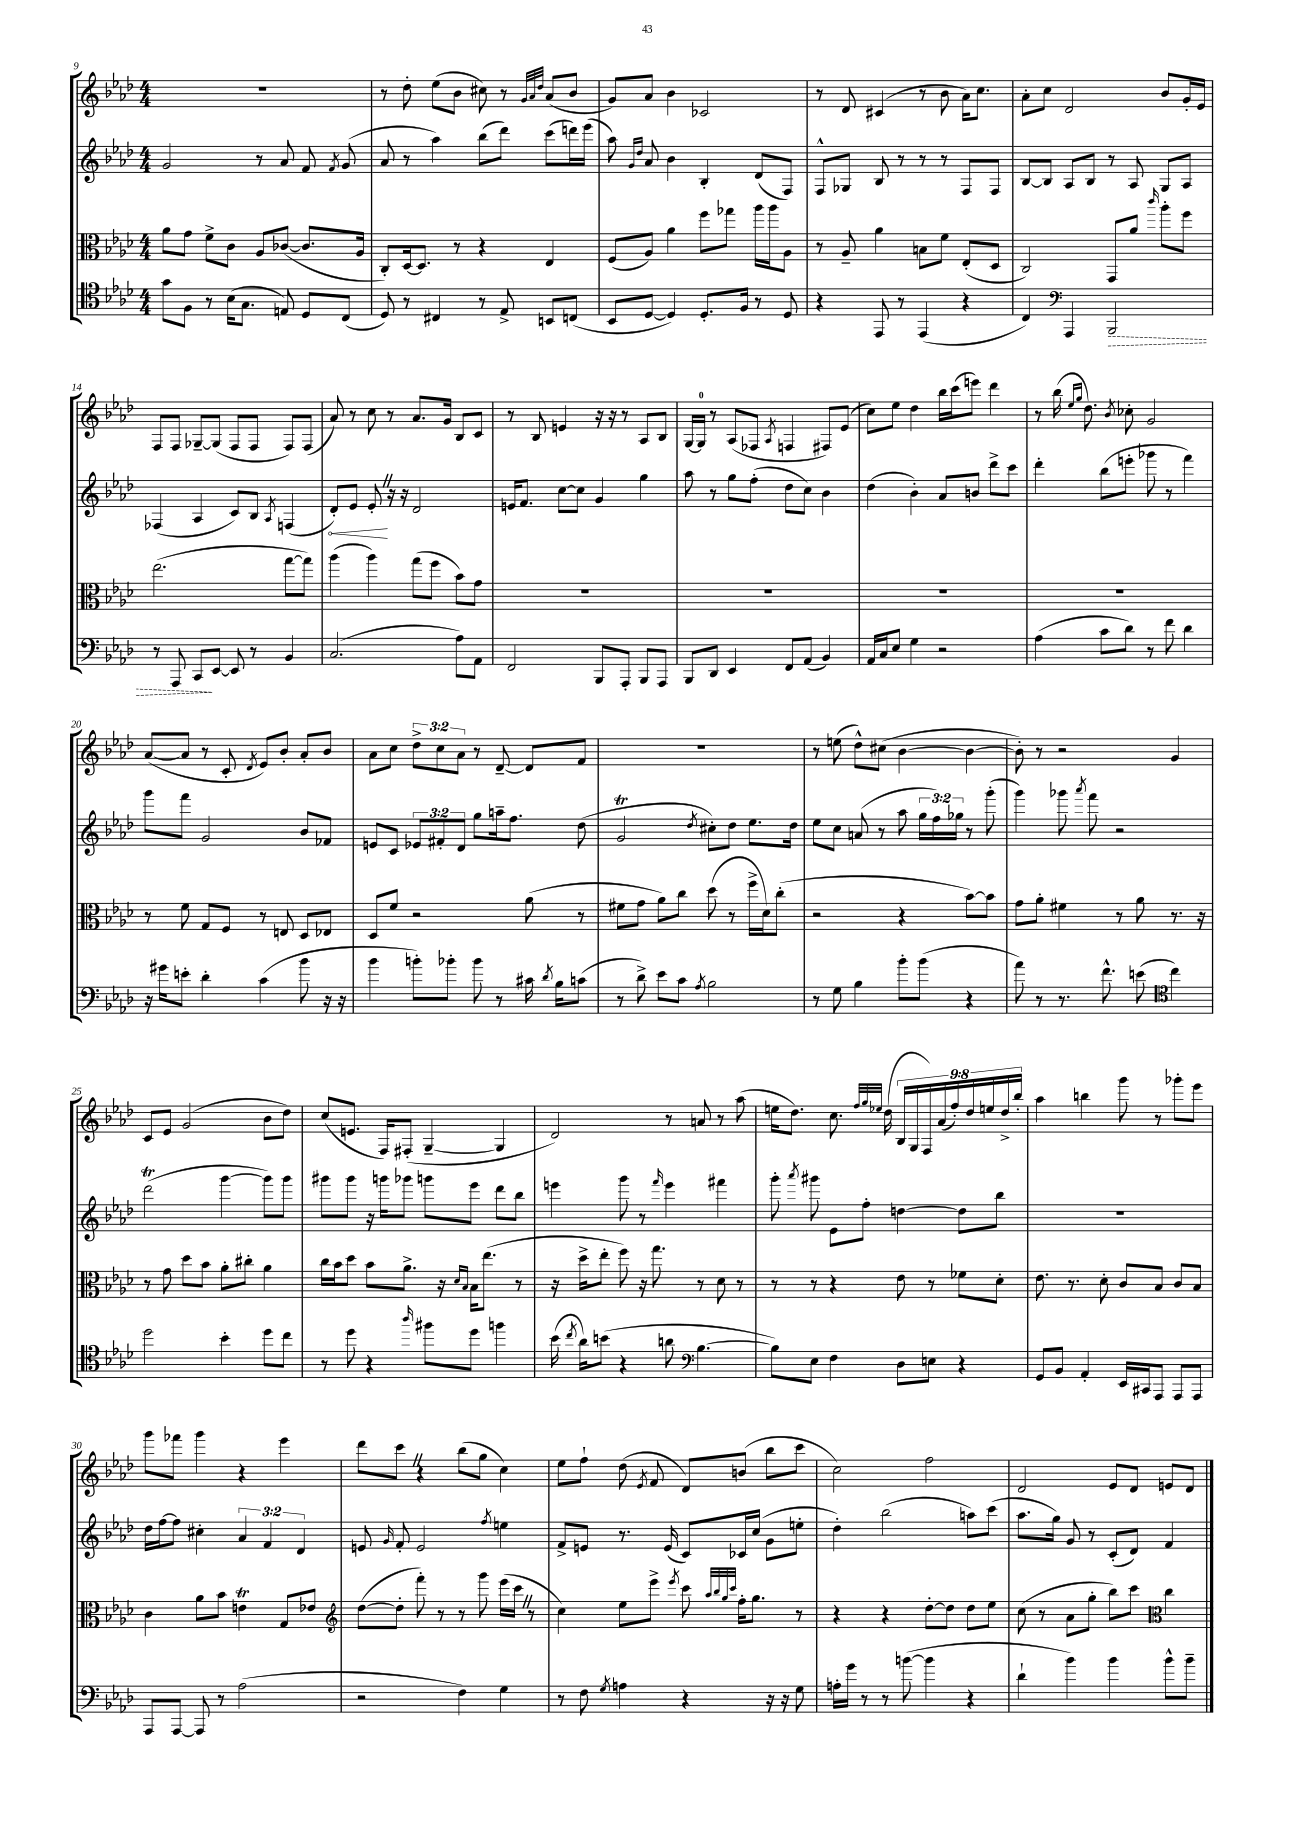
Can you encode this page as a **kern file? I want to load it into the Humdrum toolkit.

**kern	**dynam	**kern	**kern	**dynam	**kern
*part4	*part4	*part3	*part2	*part2	*part1
*staff4	*staff4	*staff3	*staff2	*staff2	*staff1
*clefC4	*	*clefC3	*clefG2	*	*clefG2
*k[b-e-a-d-]	*	*k[b-e-a-d-]	*k[b-e-a-d-]	*	*k[b-e-a-d-]
*M4/4	*	*M4/4	*M4/4	*	*M4/4
=9	=9	=9	=9	=9	=9
8g\L	.	8a-\L	2g/	.	1r
8F\J	.	8g\J	.	.	.
8r	.	8f^\L	.	.	.
(16B-\KL	.	8c\J	.	.	.
8.G\J	.	.	.	.	.
.	.	8A-/L	8r	.	.
8En/)	.	([8c-X/J	8a-/	.	.
8D-/L	.	8.c-/L]	8f/	.	.
.	.	.	8qf/	.	.
(8C/J	.	.	(8g/	.	.
.	.	16A-/Jk	.	.	.
=10	=10	=10	=10	=10	=10
8D-/)	.	8C'/L)	8a-/	.	8r
8r	.	[16D-/k	8r	.	8dd-'\
.	.	8.D-/J]	.	.	.
4C#X/	.	.	4aa-\)	.	(8ee-\L
.	.	8r	.	.	8b-\J
8r	.	4r	(8bb-\L	.	8cc#X\)
8E-^/	.	.	8ddd-\J)	.	8r
.	.	.	.	.	32qqg/LLL
.	.	.	.	.	32qqa-/
.	.	.	.	.	32qqdd-/JJJ
8BBn/L	.	4E-/	(8ccc\L	.	(8a-/L
(8Cn/J	.	.	16dddn\L)	.	8b-/J
.	.	.	(16eee-\JJ	.	.
=11	=11	=11	=11	=11	=11
8BB-/L	.	(8F/L	8aa-\)	.	8g/L)
.	.	.	16qqg/LL	.	.
.	.	.	16qqdd-/JJ	.	.
[8D-/J	.	8A-/J)	8a-/	.	8a-/J
4D-/])	.	4a-\	4b-\	.	4b-\
8.D-'/L	.	8ff\L	4B-'/	.	2c-X/
.	.	8gg-X\J	.	.	.
16F/Jk	.	.	.	.	.
8r	.	16aa-\LL	(8d-/L	.	.
.	.	16aa-\J	.	.	.
8D-/	.	8A-\J	8F/J)	.	.
=12	=12	=12	=12	=12	=12
4r	.	8r	8F^^/L	.	8r
.	.	8A-~/	8G-X/J	.	8d-/
8EE-/	.	4a-\	8B-/	.	(4c#X/
8r	.	.	8r	.	.
(4EE-/	.	8Bn\L	8r	.	8r
.	.	8f\J	8r	.	8b-\
4r	.	(8E-'/L	8F/L	.	16a-\KL)
.	.	.	.	.	8.cc\J
.	.	8D-/J	8F/J	.	.
=13	=13	=13	=13	=13	=13
4C/)	.	2C/)	[8B-/L	.	8a-'\L
.	.	.	8B-/J]	.	8cc\J
*clefF4	*	*	*	*	*
4AAA-/	.	.	8A-/L	.	2d-/
.	.	.	8B-/J	.	.
!	!LO:HP:b	!	!	!	!
2BBB-/	>	8GG/L	8r	.	.
.	.	8a-/J	8A-/	.	.
.	.	16qqccc/	.	.	.
.	.	8aa-'\L	8G/L	.	8b-/L
.	.	8ff\J	8A-/J	.	16g'/L
.	.	.	.	.	16e-/JJ
!!LO:LB:g=z
=14	=14	=14	=14	=14	=14
8r	.	(2.ee-\	(4F-X/	.	8F/L
8AAA-/	.	.	.	.	8F/J
8CC/L	.	.	4A-/	.	[8G-X~/L
[8EE-/J	]	.	.	.	(8G-/J]
8EE-/]	.	.	8c/L)	.	8F/L
8r	.	.	8B-/J	.	8F/J
.	.	.	8qA-/	.	.
4BB-/	.	[8gg\L	(4Fn/	.	8F/L)
.	.	8gg\J])	.	.	(8F/J
=15	=15	=15	=15	=15	=15
!	!	!	!	!LO:HP:b	!
(2.C/	.	(4aa-\	8d-'/L)	<	8a-/)
.	.	.	8e-/J	.	8r
.	.	4aa-\)	8e-'Z/	.	8cc\
.	.	.	16r	[	8r
.	.	.	16r	.	.
.	.	(8gg\L	2d-/	.	8.a-/L
.	.	8ff\J	.	.	.
.	.	.	.	.	16g/Jk
8A-\L)	.	8b-\L)	.	.	8B-/L
8AA-\J	.	8g\J	.	.	8c/J
=16	=16	=16	=16	=16	=16
2FF/	.	1r	16en/KL	.	8r
.	.	.	8.f/J	.	.
.	.	.	.	.	8B-/
.	.	.	[8cc\L	.	4en/
.	.	.	8cc\J]	.	.
8BBB-/L	.	.	4g/	.	16r
.	.	.	.	.	16r
8AAA-'/J	.	.	.	.	8r
8BBB-/L	.	.	4gg\	.	8A-/L
8AAA-/J	.	.	.	.	8B-/J
=17	=17	=17	=17	=17	=17
8BBB-/L	.	1r	8aa-\	.	[16G/LL
.	.	.	.	.	16G/JJ]
8DD-/J	.	.	8r	.	8r
4EE-/	.	.	8gg\L	.	(8A-/L
.	.	.	(8ff'\J	.	8F-X/J
.	.	.	.	.	8qA-/
8FF/L	.	.	8dd-\L	.	4Fn/
(8AA-/J	.	.	8cc\J)	.	.
4BB-/)	.	.	4b-\	.	8F#X/L)
.	.	.	.	.	(8e-/J
=18	=18	=18	=18	=18	=18
16AA-/LL	.	1r	(4dd-\	.	8cc\L)
16C/J	.	.	.	.	.
8E-/J	.	.	.	.	8ee-\J
4G\	.	.	4b-'\)	.	4dd-\
2r	.	.	8a-/L	.	16bb-\LL
.	.	.	.	.	(16ccc\J
.	.	.	8bn/J	.	8eeen\J)
.	.	.	8ddd-^\L	.	4ddd-\
.	.	.	8ccc\J	.	.
=19	=19	=19	=19	=19	=19
(4A-\	.	1r	4ddd-'\	.	8r
.	.	.	.	.	(16bb-\
.	.	.	.	.	16qqee-/LL
.	.	.	.	.	16qqgg/JJ
.	.	.	.	.	8.dd-\)
8c\L	.	.	(8bb-\L	.	.
.	.	.	.	.	8qb-/
8d-\J)	.	.	8eeen'\J	.	8cc-X'\
8r	.	.	8ggg-X\	.	2g/
8f\	.	.	8r	.	.
4d-\	.	.	4fff\)	.	.
!!LO:LB:g=z
=20	=20	=20	=20	=20	=20
16r	.	8r	8ggg\L	.	([8a-/L
16g#X\KL	.	.	.	.	.
8en'\J	.	8f\	8fff\J	.	8a-/J]
4d-'\	.	8G/L	2g/	.	8r
.	.	8F/J	.	.	8c'/
.	.	.	.	.	8qd-/
(4c\	.	8r	.	.	8e-/L)
.	.	8En/	.	.	8b-'/J
8b-\	.	8D-/L	8b-/L	.	8a-'/L
16r	.	8E-X/J	8f-X/J	.	8b-/J
16r	.	.	.	.	.
=21	=21	=21	=21	=21	=21
4b-\	.	8D-/L	8en/L	.	8a-\L
.	.	8f/J	8c/J	.	8cc\J
8bn'\L)	.	2r	12e-X/L	.	12dd-^\L
.	.	.	12f#X'/	.	12cc\
8b-X'\J	.	.	.	.	.
.	.	.	12d-/J	.	12a-\J
8b-\	.	.	8gg\L	.	8r
8r	.	.	16aan~\k	.	[8d-~/
.	.	.	8.ff\J	.	.
16c#X\	.	(8a-\	.	.	8d-/L]
8qd-/	.	.	.	.	.
16B-\KL	.	.	.	.	.
(8cn\J	.	8r	(8dd-\	.	8f/J
=22	=22	=22	=22	=22	=22
8r	.	8f#X\L	2gt/	.	1r
8d-^\)	.	8g\J	.	.	.
8e-\L	.	8a-\L)	.	.	.
8c\J	.	8cc\J	.	.	.
8qA-/	.	.	8qdd-/	.	.
2B-\	.	(8dd-\	8cc#X'\L)	.	.
.	.	8r	8dd-\J	.	.
.	.	16ff^\LL	8.ee-\L	.	.
.	.	16d-\J)	.	.	.
.	.	(8cc'\J	.	.	.
.	.	.	16dd-\Jk	.	.
=23	=23	=23	=23	=23	=23
8r	.	2r	8ee-\L	.	8r
8G\	.	.	8cc\J	.	(8een\
4B-\	.	.	(8an/	.	8dd-^^\L)
.	.	.	8r	.	(8cc#X\J
8b-'\L	.	4r	8aa-\	.	[4b-\
(8b-\J	.	.	24gg\LL	.	.
.	.	.	24ff\)	.	.
.	.	.	24gg-X\JJ	.	.
4r	.	[8b-\L)	8r	.	4b-\_
.	.	8b-\J]	(8ggg'\	.	.
=24	=24	=24	=24	=24	=24
8a-\)	.	8g\L	4ggg\)	.	8b-'\])
8r	.	8a-'\J	.	.	8r
8.r	.	4f#X\	8ggg-X\	.	2r
.	.	.	8qaaa-/	.	.
.	.	.	8fff\	.	.
8.f^^\	.	.	.	.	.
.	.	8r	2r	.	.
(8en\	.	8a-\	.	.	.
*clefC4	*	*	*	*	*
4cc\)	.	8.r	.	.	4g/
.	.	16r	.	.	.
!!LO:LB:g=z
=25	=25	=25	=25	=25	=25
2dd-\	.	8r	(2ddd-T\	.	8c/L
.	.	8g\	.	.	8e-/J
.	.	8dd-\L	.	.	(2g/
.	.	8b-\J	.	.	.
4b-'\	.	8a-'\L	[4ggg\	.	.
.	.	8cc#X'\J	.	.	.
8dd-\L	.	4a-\	8ggg\L])	.	8b-\L
8cc\J	.	.	8ggg\J	.	8dd-\J)
=26	=26	=26	=26	=26	=26
8r	.	16cc\LL	8ggg#X\L	.	(8cc/L
.	.	16b-\J	.	.	.
8dd-\	.	8dd-\J	8ggg#\J	.	8.en/J
4r	.	8b-\L	16r	.	.
.	.	.	16gggn\KL	.	16F/KL)
.	.	8.a-^\J	8ggg-X\J	.	(8F#X'/J
16qqaa-/	.	.	.	.	.
8ff#X\L	.	.	8gggn\L	.	[4G~/
.	.	16r	.	.	.
.	.	16qqd-/LL	.	.	.
.	.	16qqB-/JJ	.	.	.
8dd-\J	.	16B-\KL	8eee-\J	.	.
.	.	(8.ee-\J	.	.	.
4ffn\	.	.	8ddd-\L	.	4G/]
.	.	8r	8bb-\J	.	.
=27	=27	=27	=27	=27	=27
(16b-\	.	16r	4eeen\	.	2d-/)
8qcc/	.	.	.	.	.
16a-\KL)	.	16dd-^\KL	.	.	.
(8bn\J	.	8ee-'\J	.	.	.
4r	.	8ff\)	8ggg\	.	.
.	.	16r	8r	.	.
.	.	8.gg\	.	.	.
.	.	.	16qqfff/	.	.
8an\	.	.	4eee\	.	8r
*clefF4	*	*	*	*	*
[4.B-\	.	8r	.	.	8an/
.	.	8d-\	4fff#X\	.	8r
.	.	8r	.	.	(8aa-\
=28	=28	=28	=28	=28	=28
8B-\L])	.	8r	8ggg'\	.	16een\KL
.	.	.	.	.	8.dd-\J)
.	.	.	8qaaa-/	.	.
8E-\J	.	8r	8ggg#X\	.	.
4F\	.	4r	8e-\L	.	8.cc\
.	.	.	8ff'\J	.	.
.	.	.	.	.	32qqff/LLL
.	.	.	.	.	32qqgg/
.	.	.	.	.	32qqee-X/JJJ
.	.	.	.	.	(16dd-\
8D-\L	.	8e-\	[4ddn\	.	18B-/LL
.	.	.	.	.	18G/
.	.	.	.	.	18F/)
8En\J	.	8r	.	.	.
.	.	.	.	.	(18a-/
.	.	.	.	.	18ff'/)
4r	.	8f-X\L	8dd\L]	.	.
.	.	.	.	.	18dd-/
.	.	.	.	.	18een/
.	.	8d-'\J	8bb-\J	.	.
.	.	.	.	.	18dd-^/
.	.	.	.	.	18bb-'/JJ
=29	=29	=29	=29	=29	=29
8GG/L	.	8.e-\	1r	.	4aa-\
8BB-/J	.	.	.	.	.
.	.	8.r	.	.	.
4AA-'/	.	.	.	.	4bbn\
.	.	8d-'\	.	.	.
16EE-/LL	.	8c/L	.	.	8ggg\
16CC#X/J	.	.	.	.	.
8AAA-/J	.	8B-/J	.	.	8r
8AAA-/L	.	8c/L	.	.	8ggg-X'\L
8AAA-/J	.	8B-/J	.	.	8eee-\J
!!LO:LB:g=z
=30	=30	=30	=30	=30	=30
8AAA-/L	.	4c\	16dd-\LL	.	8ggg\L
.	.	.	[16ff\J	.	.
[8AAA-/J	.	.	8ff\J]	.	8fff-X\J
8AAA-/]	.	8a-\L	4cc#X'\	.	4ggg\
8r	.	8b-\J	.	.	.
(2A-\	.	4ent\	6a-/	.	4r
.	.	.	6f/	.	.
.	.	8G/L	.	.	4eee-\
.	.	.	6d-/	.	.
.	.	8e-X/J	.	.	.
=31	=31	=31	=31	=31	=31
*	*	*clefG2	*	*	*
2r	.	([8dd-\L	8en/	.	8ddd-\L
.	.	.	16qqg/	.	.
.	.	8dd-'\J]	8f'/	.	8cccZ\J
.	.	8fff'\)	2e/	.	4r
.	.	8r	.	.	.
4F\)	.	8r	.	.	(8bb-\L
.	.	8ggg\	.	.	8gg\J
.	.	.	8qff/	.	.
4G\	.	(16eee-\LL	4een\	.	4cc\)
.	.	16cccZ\JJ	.	.	.
.	.	8r	.	.	.
=32	=32	=32	=32	=32	=32
8r	.	4cc\)	8f^/L	.	8ee-\L
8F\	.	.	8en/J	.	8ff`\J
8qG/	.	.	.	.	.
4An\	.	8ee-\L	8.r	.	(8dd-\
.	.	.	.	.	8qe-/
.	.	8eee-^\J	.	.	8f/
.	.	.	(16e/	.	.
.	.	8qeee-/	.	.	.
4r	.	8ccc\	8c/L)	.	8d-/L)
.	.	32qqaa-/LLL	.	.	.
.	.	32qqbb-/	.	.	.
.	.	32qqgg/	.	.	.
.	.	32qqccc/JJJ	.	.	.
.	.	16ff'\KL	16c-X/L	.	(8bn/J
.	.	8.gg\J	(16cc/JJ	.	.
16r	.	.	8g\L	.	8bb-\L
16r	.	.	.	.	.
8G\	.	8r	8een'\J	.	8ccc\J
=33	=33	=33	=33	=33	=33
16An'\LL	.	4r	4dd-'\)	.	2cc\)
16g\JJ	.	.	.	.	.
8r	.	.	.	.	.
8r	.	4r	(2bb-\	.	.
([8bn\	.	.	.	.	.
4b\]	.	[8dd-'\L	.	.	2ff\
.	.	8dd-\J]	.	.	.
4r	.	8dd-\L	8aan\L)	.	.
.	.	8ee-\J	(8ccc\J	.	.
=34	=34	=34	=34	=34	=34
4d-`\	.	(8cc\	8.aa-\L	.	2d-/
.	.	8r	.	.	.
.	.	.	16gg\Jk)	.	.
4b-\)	.	8a-\L	8g/	.	.
.	.	8gg'\J	8r	.	.
4b-\	.	8bb-\L)	(8c'/L	.	8e-/L
.	.	8ccc\J	8d-/J)	.	8d-/J
*	*	*clefC3	*	*	*
8b-^^\L	.	4cc\	4f/	.	8en/L
8b-~\J	.	.	.	.	8d-/J
==	==	==	==	==	==
*-	*-	*-	*-	*-	*-
